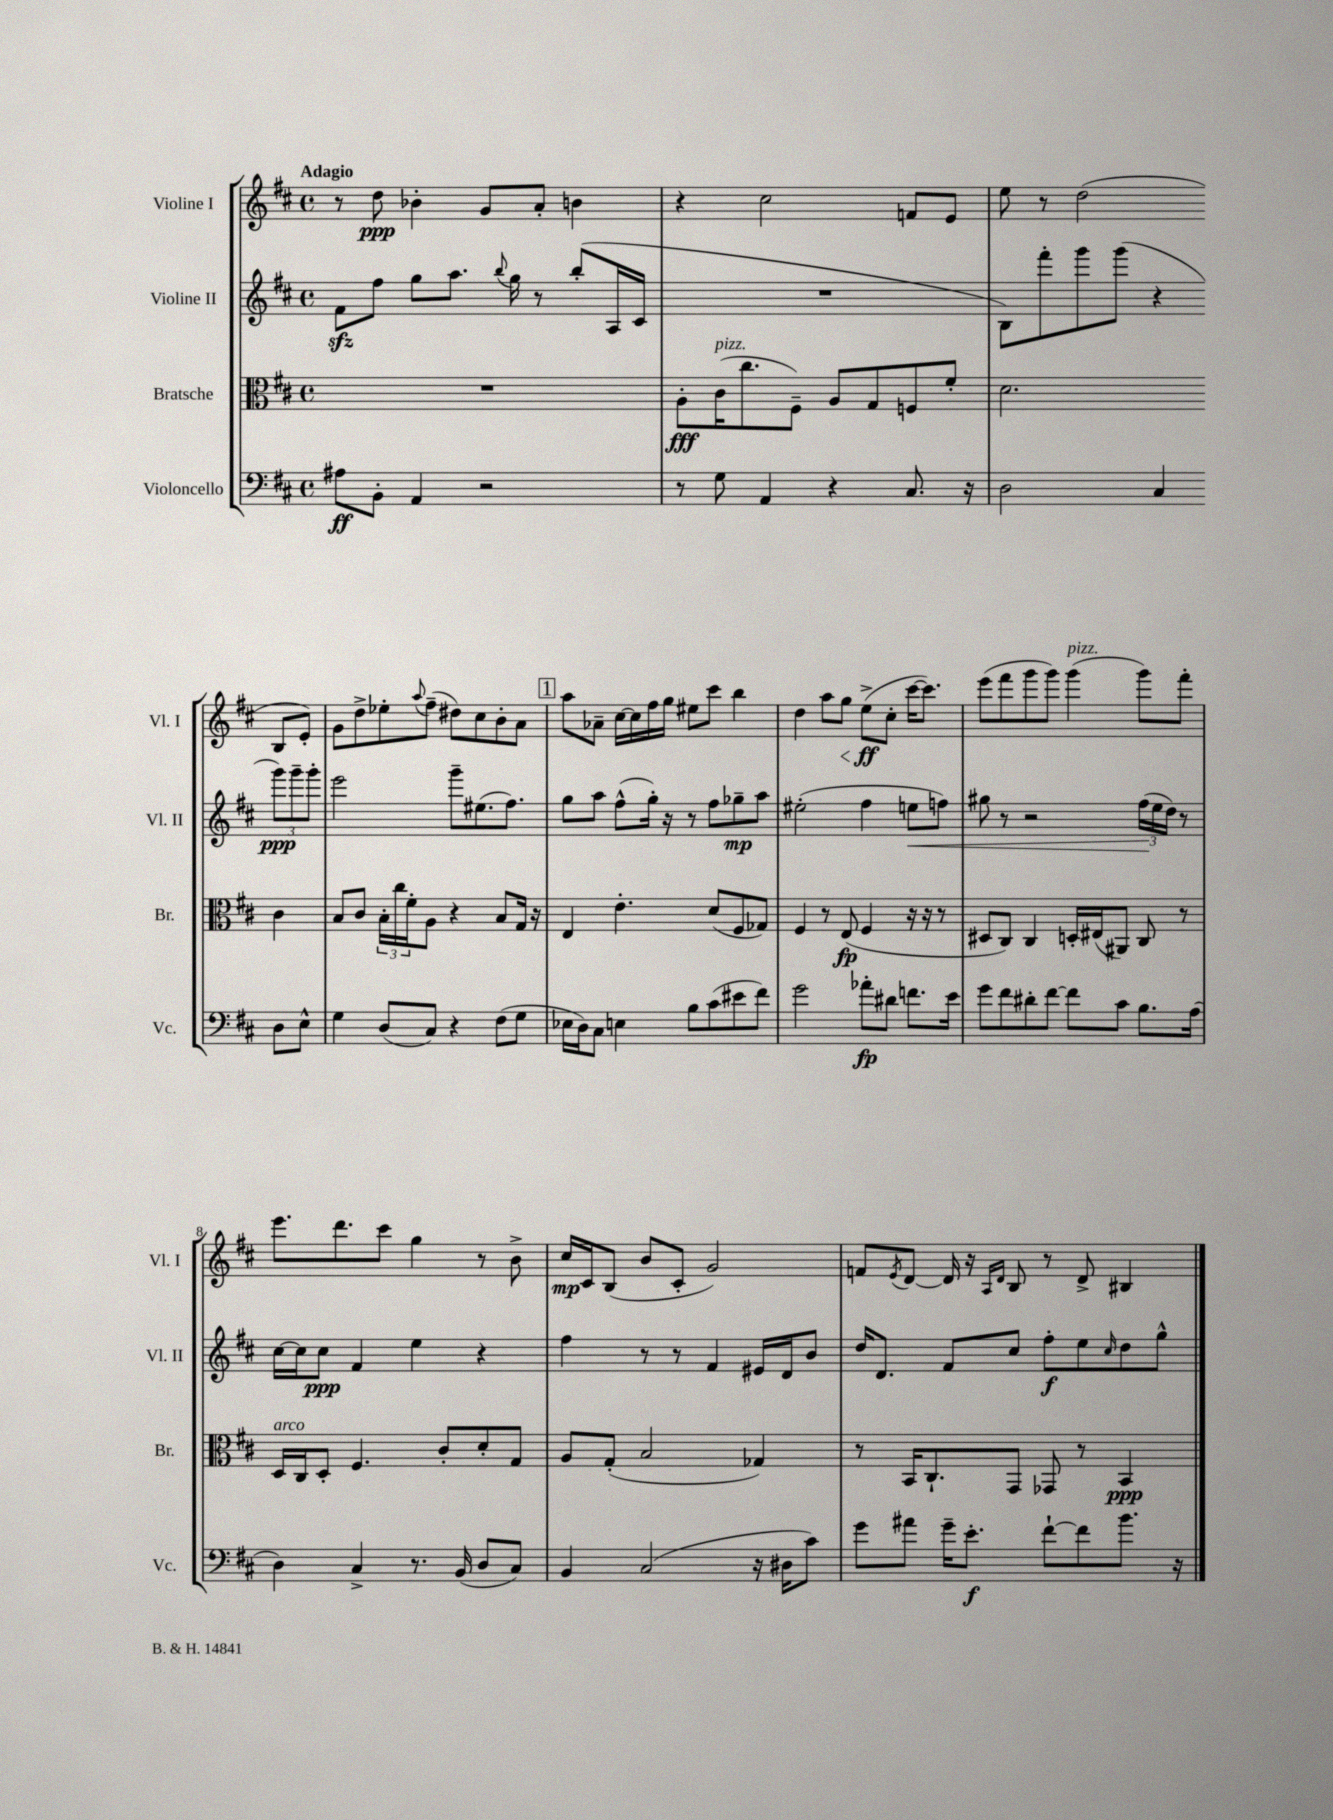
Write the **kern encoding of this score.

**kern	**kern	**kern	**kern
*staff4	*staff3	*staff2	*staff1
*clefF4	*clefC3	*clefG2	*clefG2
*k[f#c#]	*k[f#c#]	*k[f#c#]	*k[f#c#]
*M4/4	*M4/4	*M4/4	*M4/4
*met(c)	*met(c)	*met(c)	*met(c)
8A#	1r	8f#	8r
8BB'	.	8ff#	8dd
4AA	.	8gg	4b-'
.	.	8.aa	.
2r	.	.	8g
.	.	8qqbb	.
.	.	16gg	.
.	.	8r	8a'
.	.	(8bb'	4b
.	.	16A	.
.	.	16c#	.
=	=	=	=
8r	8A'	1r	4r
8G	(16c#	.	.
.	8.cc#	.	.
4AA	.	.	2cc#
.	8F#~)	.	.
4r	8A	.	.
.	8G	.	.
8.C#	8F	.	8f
.	8f#'	.	8e
16r	.	.	.
=	=	=	=
2D	2.d	8B)	8ee
.	.	8fff#'	8r
.	.	8ggg	(2dd
.	.	(8ggg	.
4C#	.	4r	.
8D	4c#	12ggg)	8B
.	.	12ggg~	.
8E^^	.	.	8e')
.	.	12ggg'	.
=	=	=	=
4G	8B	2eee	8g
.	8c#	.	8dd^
(8D	24B'	.	8ee-'
.	24cc#	.	.
.	24f#'	.	.
.	.	.	8qqaa
8C#)	8A	.	(8ff#~
4r	4r	8ggg~	8dd#)
.	.	(8.ee#	8cc#
(8F#	8B	.	8b'
.	.	8.ff#)	.
8G	16G	.	8a
.	16r	.	.
=	=	=	=
16E-	4E	8gg	8aa
16D)	.	.	.
8C#	.	8aa	8a-~
4E	4.e'	(8ff#^^	[16cc#
.	.	.	16cc#]
.	.	16gg')	16ff#
.	.	16r	16gg
8B	.	8r	8ee#
(8c#	(8d	8ff#	8ccc#
8e#	8F#	8gg-~	4bb
8f#)	8G-)	8aa	.
=	=	=	=
2g	4F#	(2ee#'	4dd
.	8r	.	8aa
.	(8E	.	8gg
8a-'	4F#	4ff#	(8ee^
8d#	.	.	8cc#'
8.f	16r	8ee	[16ccc#
.	16r	.	8.ccc#])
.	8r	8ff)	.
16e	.	.	.
=	=	=	=
8g	8D#	8gg#	(8eee
8f#	8C#)	8r	8fff#
8d#'	4C#	2r	8ggg
[8f#	.	.	8ggg)
8f#]	16D'	.	(4ggg
.	(16E#	.	.
8c#	8AA#)	.	.
8.B	8C#	(24ff#	8ggg)
.	.	24ee	.
.	.	24dd)	.
.	8r	8r	8fff#'
(16A	.	.	.
=	=	=	=
4D)	16D	[16cc#	8.eee
.	16C#	16cc#]	.
.	8D'	8cc#	.
.	.	.	8.ddd
4C#^	4.F#	4f#	.
.	.	.	8ccc#
8.r	.	4ee	4gg
.	8c#'	.	.
(16BB	.	.	.
8D	8d'	4r	8r
8C#)	8G	.	8b^
=	=	=	=
4BB	8A	4ff#	16cc#
.	.	.	16c#
.	(8G'	.	(8B
(2C#	2B	8r	8b
.	.	8r	8c#'
.	.	4f#	2g)
16r	4G-)	16e#	.
16D#	.	16d	.
8c#)	.	8b	.
=	=	=	=
8g	8r	16dd	8f
.	.	8.d	.
.	.	.	8qe
8a#	16BB	.	[8d
.	8.C#`	.	.
16g~	.	8f#	16d]
8.e'	.	.	16r
.	.	.	16qqA
.	.	.	16qqd
.	8GG	8cc#	8B
[8f#`	8GG-	8ff#'	8r
8f#]	8r	8ee	8d^
.	.	16qqcc#	.
8.b	4BB	8dd	4B#
.	.	8gg^^	.
16r	.	.	.
==	==	==	==
*-	*-	*-	*-
